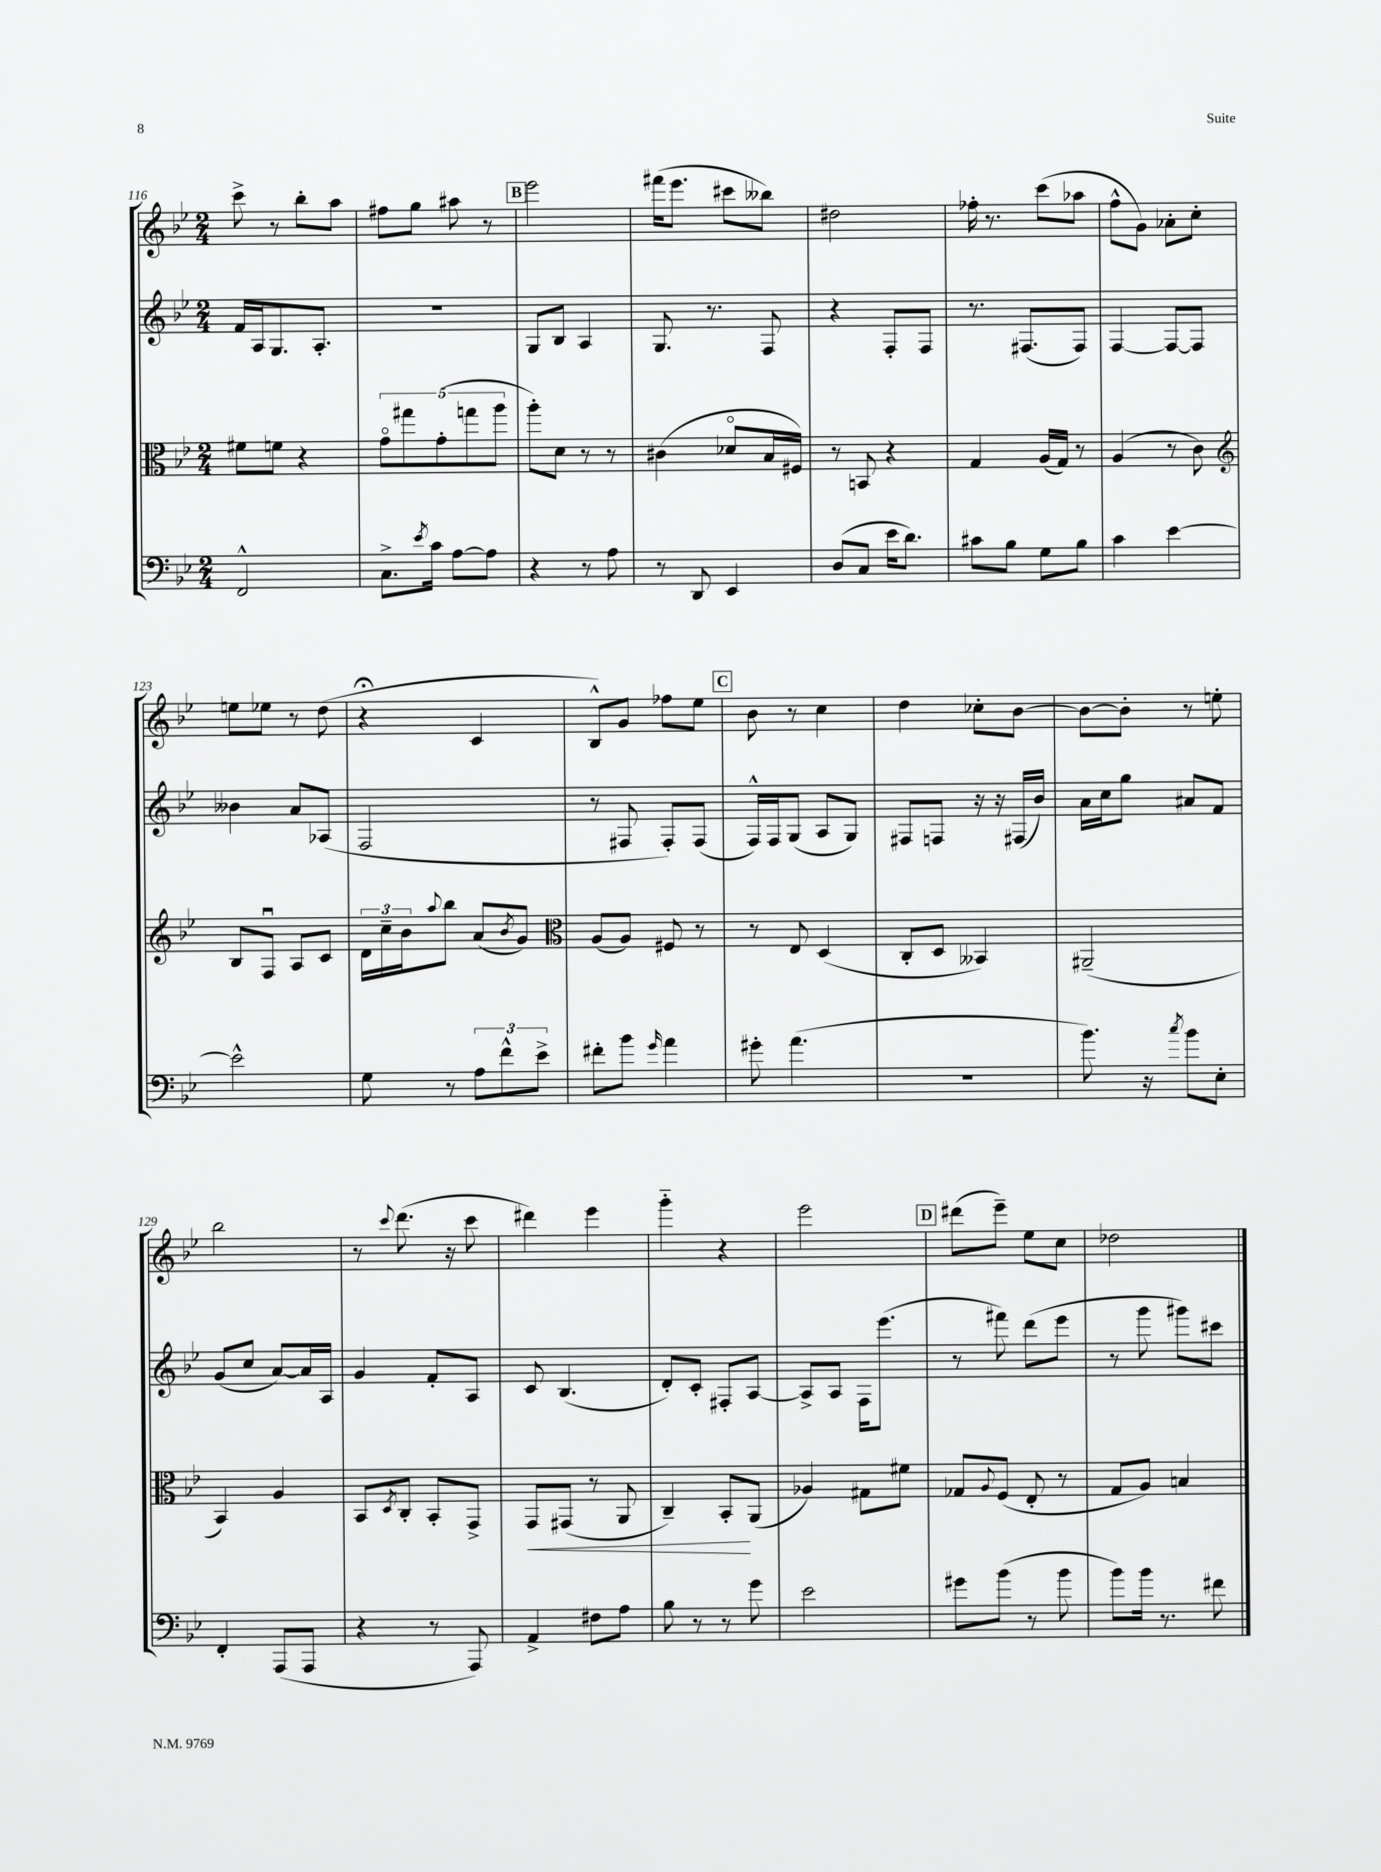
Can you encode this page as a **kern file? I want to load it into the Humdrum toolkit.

**kern	**kern	**kern	**kern
*staff4	*staff3	*staff2	*staff1
*clefF4	*clefC3	*clefG2	*clefG2
*k[b-e-]	*k[b-e-]	*k[b-e-]	*k[b-e-]
*M2/4	*M2/4	*M2/4	*M2/4
2FF^^/	8f#\L	16f/LL	8ccc^\
.	.	16A/J	.
.	8f\J	8.G/	8r
.	4r	.	8bb-'\L
.	.	8.A'/J	.
.	.	.	8aa\J
=	=	=	=
8.C^\L	10go\L	2r	8ff#\L
.	10gg#\	.	.
.	.	.	8gg\J
8qe-/	.	.	.
16c\Jk	.	.	.
.	(10g'\	.	.
[8A\L	.	.	8aa#\
.	10gg\	.	.
8A\]J	.	.	8r
.	10aa\J	.	.
=	=	=	=
4r	8aa'\L)	8G/L	2eee-\
.	8d\J	8B-/J	.
8r	8r	4A/	.
8A\	8r	.	.
=	=	=	=
8r	(4c#\	8.G/	(16fff#\LK
.	.	.	8.eee-\J
8DD/	.	.	.
.	.	8.r	.
4EE-/	8d-o/L	.	8ccc#\L
.	16B-/L	8F/	8bb--\J)
.	16F#/JJ)	.	.
=	=	=	=
(8D/L	8r	4r	2dd#\
8C/J	8BB/	.	.
16e-\LK	4r	8F'/L	.
8.d\J)	.	.	.
.	.	8F/J	.
=	=	=	=
8c#\L	4G/	8.r	16ff-'\
.	.	.	8.r
8B-\J	.	.	.
.	.	(8.F#/L	.
8G\L	(16A/LL	.	(8ccc\L
.	16G/JJ)	.	.
8B-\J	8r	8F#/J)	8aa-\J
=	=	=	=
4c\	(4A/	[4F/	8ff^^\L
.	.	.	8g\J)
[4e-\	8r	8F/_L	8a-'\L
.	8c\)	8F/]J	8cc'\J
=	=	=	=
*	*clefG2	*	*
2e-^^\]	8B-/L	4b--\	8ee\L
.	8Fu/J	.	8ee-\J
.	8A/L	8a/L	8r
.	8c/J	(8A-/J	(8dd\
=	=	=	=
8G\	24d\LL	2F/	4r;
.	24cc~\	.	.
.	24b-\J	.	.
.	8qqaa/	.	.
8r	8bb-\J	.	.
12A\L	(8a/L	.	4c/
12f^^\	.	.	.
.	8qb-/	.	.
.	8g/J)	.	.
12e-^\J	.	.	.
=	=	=	=
*	*clefC3	*	*
8f#'\L	(8A/L	8r	8B-^^/L)
8b-\J	8A/J)	8F#/	8g/J
16qqg/	.	.	.
4a\	8F#/	8F#'/L)	8ff-\L
.	8r	(8F#/J	8ee-\J
=	=	=	=
8g#'\	8r	16F^^/LL)	8b-\
.	.	16F/J	.
(4.a\	8E-/	(8G/J	8r
.	(4D/	8A/L	4cc\
.	.	8G/J)	.
=	=	=	=
2r	8C'/L	8F#/L	4dd\
.	8D/J	8F/J	.
.	4BB--/)	16r	8cc-'\L
.	.	16r	.
.	.	(16F#/LL	[8b-\J
.	.	16b-/JJ)	.
=	=	=	=
8.b-\)	(2AA#~/	16a\LL	8b-\_L
.	.	16cc\J	.
.	.	8gg\J	8b-'\]J
16r	.	.	.
8qcc/	.	.	.
8b-\L	.	8a#/L	8r
8E-'\J	.	8f/J	8ee'\
=	=	=	=
4FF'/	4BB-/)	(8g/L	2bb-\
.	.	8cc/J	.
(8AAA/L	4A/	[8a/L)	.
8AAA/J	.	16a/]L	.
.	.	16A/JJ	.
=	=	=	=
4r	8BB-/L	4g/	8r
.	8qD/	.	8qqccc/
.	8C'/J	.	(8.ddd\
8r	8BB-'/L	8f'/L	.
.	.	.	16r
8AAA/)	8GG^/J	8A/J	8ccc\
=	=	=	=
4AA^/	8GG/L	8c/	4ddd#\)
.	(8GG#/J	(4.B-/	.
8F#\L	8r	.	4eee-\
8A\J	8AA/	.	.
=	=	=	=
8B-\	4C~/)	8d'/L)	4ggg'~\
8r	.	8c'/J	.
8r	8BB-'/L	8F#'/L	4r
8g\	(8AA/J	[8A/J	.
=	=	=	=
2e-\	4A-/)	8A^/]L	2eee-\
.	.	8A/J	.
.	8G#\L	16F\LK	.
.	.	(8.eee-\J	.
.	8f#\J	.	.
=	=	=	=
8g#\L	8G-/L	8r	(8ddd#\L
.	8qqA/	.	.
(8b-\J	(8F/J	8fff#\)	8eee-~\J)
8r	8E-'/	(8ddd\L	8ee-\L
8b-\	8r	8eee-\J	8cc\J
=	=	=	=
8b-\L)	8G/L	8r	2dd-\
16b-\Jk	8A/J)	8ggg\	.
8.r	.	.	.
.	4B/	8ggg#\L)	.
8f#\	.	8ccc#\J	.
==	==	==	==
*-	*-	*-	*-
